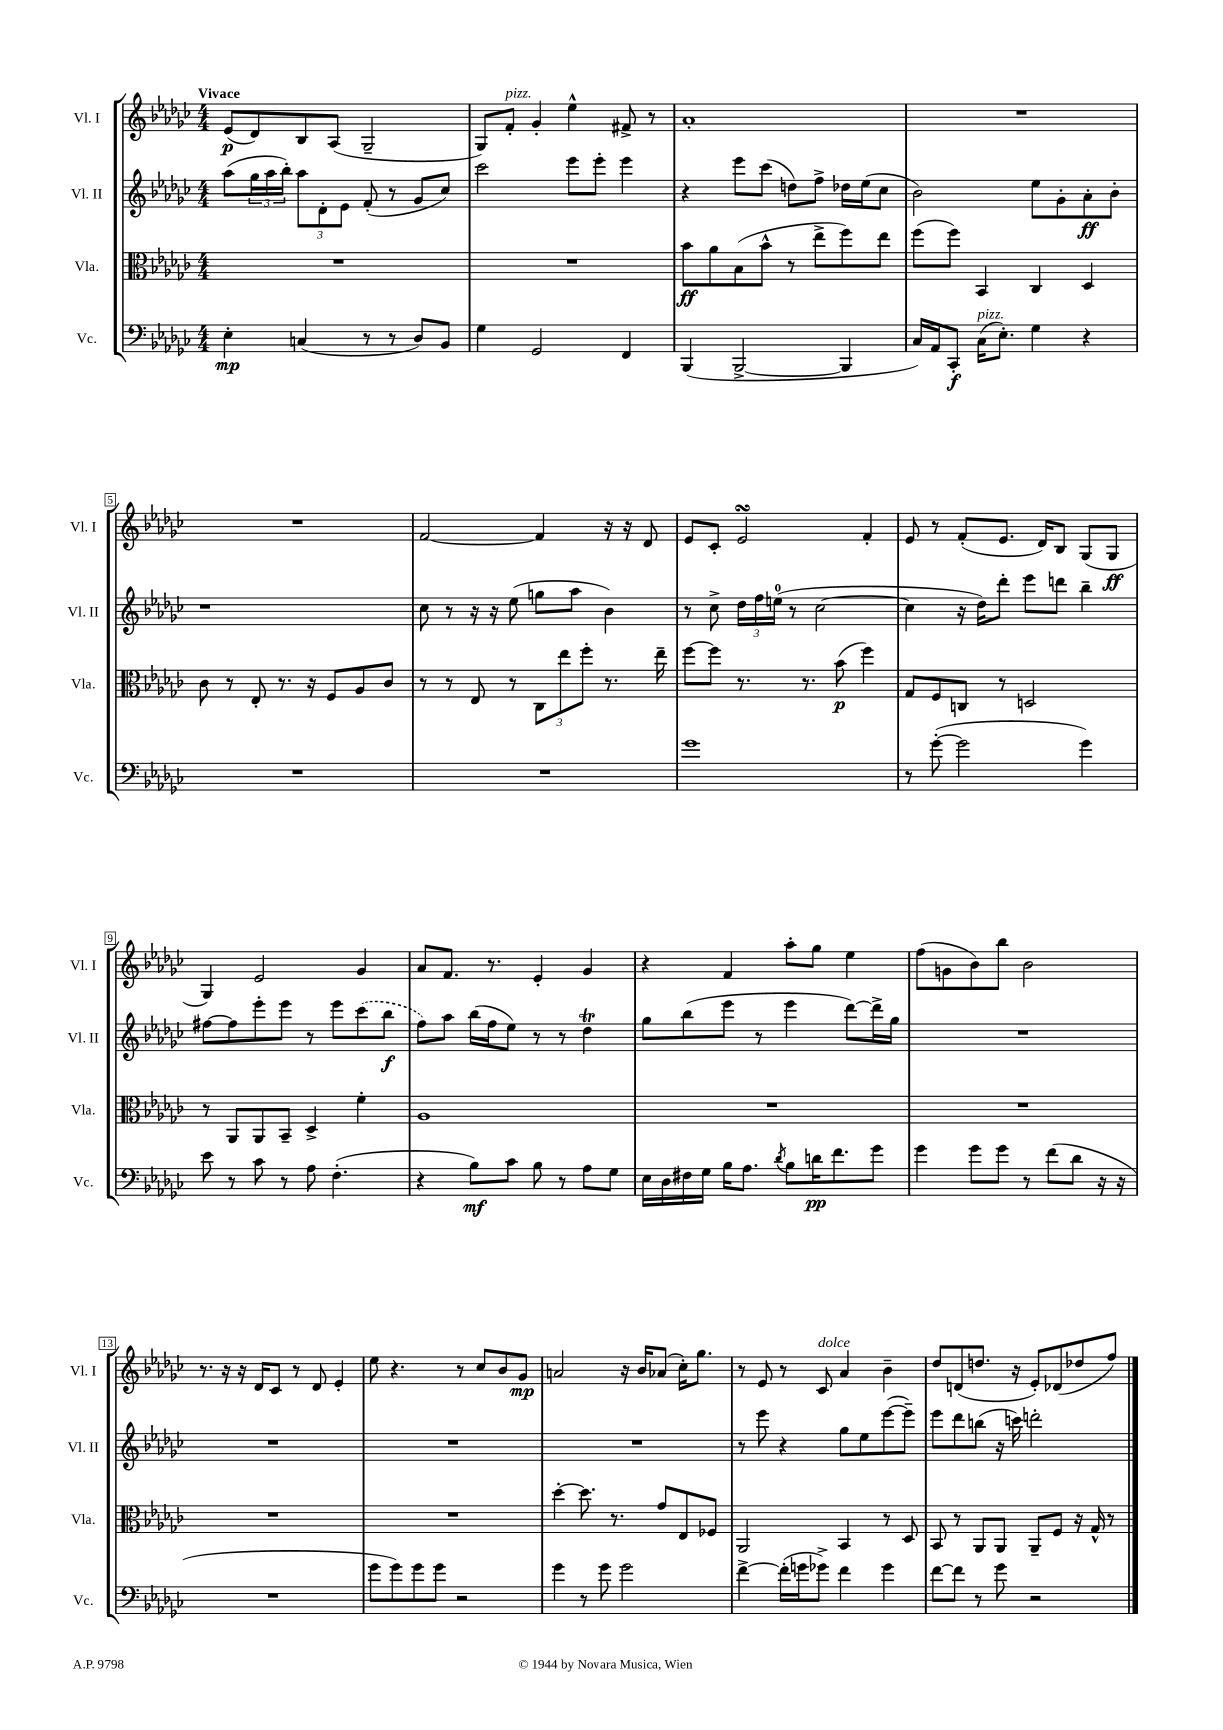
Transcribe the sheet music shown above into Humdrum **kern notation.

**kern	**kern	**kern	**kern
*staff4	*staff3	*staff2	*staff1
*clefF4	*clefC3	*clefG2	*clefG2
*k[b-e-a-d-g-c-]	*k[b-e-a-d-g-c-]	*k[b-e-a-d-g-c-]	*k[b-e-a-d-g-c-]
*M4/4	*M4/4	*M4/4	*M4/4
4E-'	1r	(8aa-	(8e-
.	.	24gg-	8d-)
.	.	24aa-	.
.	.	24bb-')	.
(4C	.	12aa-	8B-
.	.	12d-'	.
.	.	.	(8A-
.	.	12e-	.
8r	.	(8f'	2G-~
8r	.	8r	.
8D-)	.	8g-	.
8BB-	.	8cc-)	.
=	=	=	=
4G-	1r	2ccc-	8G-)
.	.	.	8f'
2GG-	.	.	4g-'
.	.	8eee-	4ee-^^
.	.	8eee-'	.
4FF	.	4eee-	8f#^
.	.	.	8r
=	=	=	=
(4BBB-	8b-	4r	1a-'
.	8a-	.	.
[2BBB-^	(8B-	8eee-	.
.	8b-^^	(8ccc-	.
.	8r	8dd)	.
.	8ee-^	8ff^	.
4BBB-]	8ff)	16dd-	.
.	.	(16ee-	.
.	8ee-	8cc-	.
=	=	=	=
16C-)	(8ff	2b-)	1r
16AA-	.	.	.
8CC-'	8ff)	.	.
(16C-	4BB-	.	.
8.E-')	.	.	.
4G-	4C-	8ee-	.
.	.	8g-'	.
4r	4D-	8a-'	.
.	.	8b-'	.
=	=	=	=
1r	8c-	1r	1r
.	8r	.	.
.	8E-'	.	.
.	8.r	.	.
.	16r	.	.
.	8F	.	.
.	8A-	.	.
.	8c-	.	.
=	=	=	=
1r	8r	8cc-	[2f
.	8r	8r	.
.	8E-	16r	.
.	.	16r	.
.	8r	(8ee-	.
.	12C-	8gg	4f]
.	12ee-	.	.
.	.	8aa-	.
.	12ff'	.	.
.	8.r	4b-)	16r
.	.	.	16r
.	.	.	8d-
.	16ee-~	.	.
=	=	=	=
1g-	[8ff	8r	8e-
.	8ff]	8cc-^	8c-'
.	8.r	24dd-	2e-
.	.	24ff	.
.	.	(24ee	.
.	.	8r	.
.	8.r	.	.
.	.	[2cc-	.
.	(8b-	.	.
.	4ff)	.	4f'
=	=	=	=
8r	8G-	4cc-]	8e-
([8g-'	8F	.	8r
2g-]	8C	16r	(8f'
.	.	16dd-)	.
.	8r	8ddd-'	8.e-
.	2D	8eee-	.
.	.	.	16d-)
.	.	8ddd	8B-
4g-)	.	4bb-~	(8G-
.	.	.	8G-
=	=	=	=
8e-	8r	[8ff#	4G-)
8r	8AA-	8ff#]	.
8c-	8AA-	8eee-'	2e-
8r	8BB-~	8eee-	.
8A-	4D-^	8r	.
(4.F'	.	8eee-	.
.	4f'	(8ccc-	4g-
.	.	8bb-	.
=	=	=	=
4r	1A-	8ff)	8a-
.	.	8aa-	8.f
8B-)	.	(16bb-	.
.	.	16ff	8.r
8c-	.	8ee-)	.
8B-	.	8r	4e-'
8r	.	8r	.
8A-	.	4dd-	4g-
8G-	.	.	.
=	=	=	=
16E-	1r	8gg-	4r
16D-	.	.	.
16F#	.	(8bb-	.
16G-	.	.	.
16B-	.	8eee-	4f
8.A-	.	.	.
.	.	8r	.
8qd-	.	.	.
8B-	.	4eee-	8aa-'
16d	.	.	8gg-
8.f	.	.	.
.	.	[8ddd-)	4ee-
8g-	.	16ddd-^]	.
.	.	16gg-	.
=	=	=	=
4g-	1r	1r	(8ff
.	.	.	8g
8g-	.	.	8b-)
8g-	.	.	8bb-
8r	.	.	2b-
(8f	.	.	.
8d-	.	.	.
16r	.	.	.
16r	.	.	.
=	=	=	=
1r	1r	1r	8.r
.	.	.	16r
.	.	.	16r
.	.	.	16d-
.	.	.	8c-
.	.	.	8r
.	.	.	8d-
.	.	.	4e-'
=	=	=	=
8g-	1r	1r	8ee-
8g-)	.	.	4.r
8g-	.	.	.
8g-	.	.	.
2r	.	.	8r
.	.	.	8cc-
.	.	.	8b-
.	.	.	8g-
=	=	=	=
4g-	[4dd-'	1r	2a
8r	8.dd-]	.	.
8g-	.	.	.
.	8.r	.	.
2g-	.	.	16r
.	.	.	16b-
.	8g-	.	(8a-
.	8E-	.	16cc-')
.	.	.	8.gg-
.	8F-	.	.
=	=	=	=
[4f^	2AA-	8r	8r
.	.	8eee-	8e-
(16f']	.	4r	8r
16g	.	.	.
8g-^)	.	.	8c-
4f	4BB-	8gg-	4a-
.	.	8ee-	.
4g-	8r	([8eee-	4b-~
.	8D-	8eee-~])	.
=	=	=	=
[8f	8BB-	8eee-	8dd-
8f]	8r	8ddd-	(8d
8r	8AA-	(8bb	8.dd
8g-	8AA-	16r	.
.	.	16ccc)	16r
2r	8AA-~	2ddd'	8e-')
.	8F	.	(8d-
.	16r	.	8dd-
.	16G-^^	.	.
.	8r	.	8ff)
==	==	==	==
*-	*-	*-	*-
